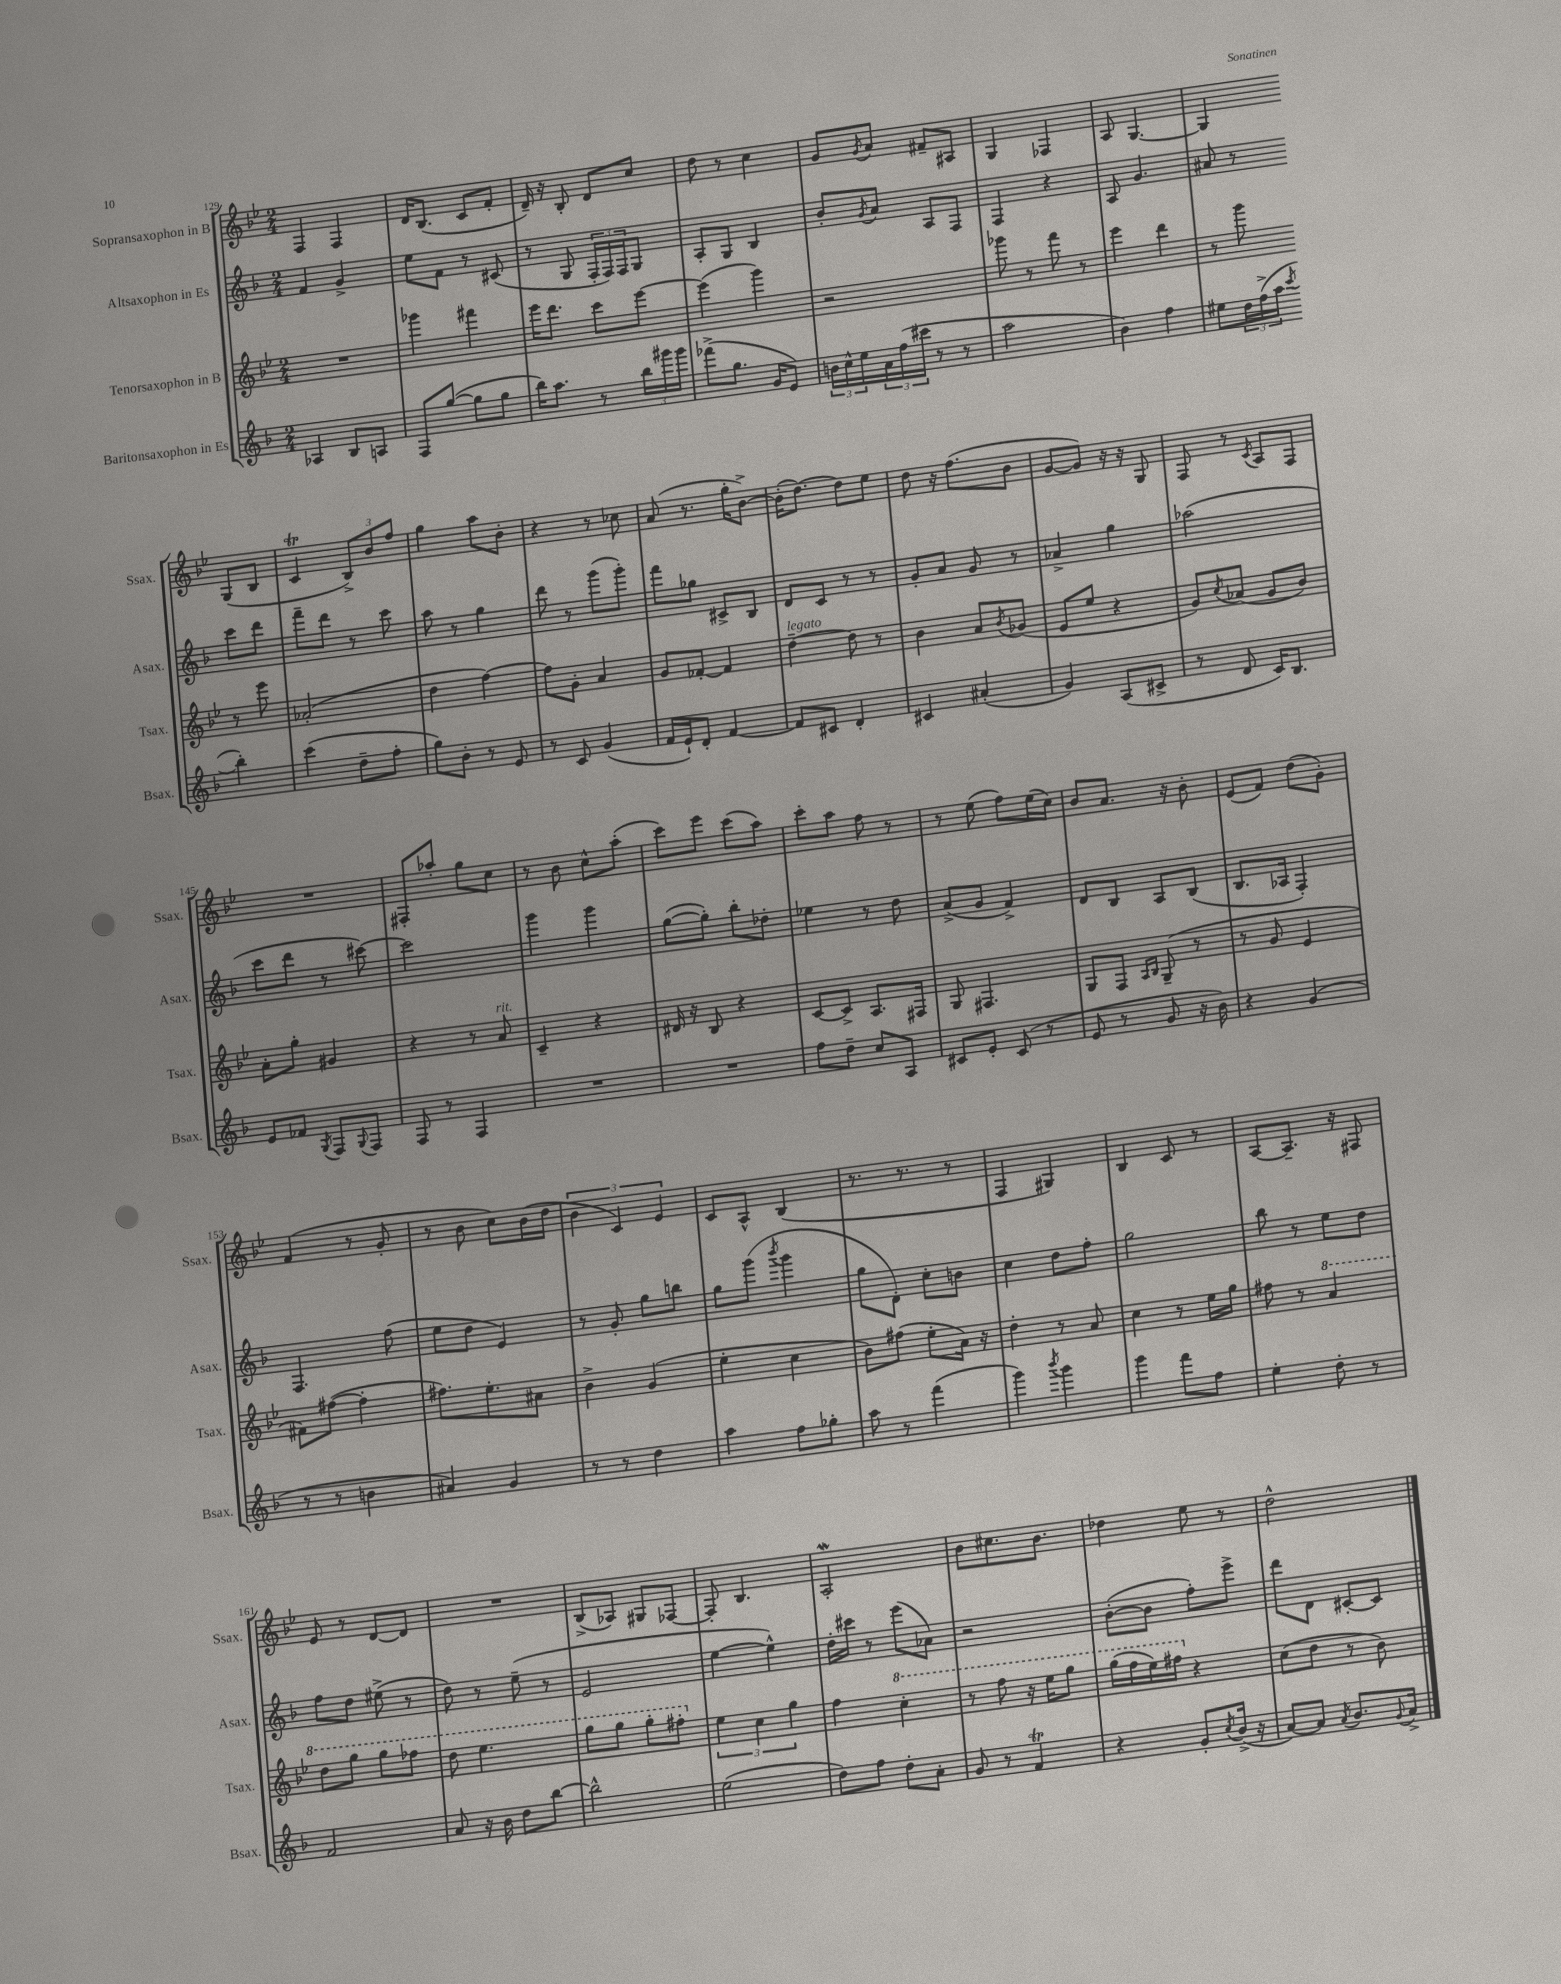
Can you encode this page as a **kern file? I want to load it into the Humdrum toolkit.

**kern	**kern	**kern	**kern
*staff4	*staff3	*staff2	*staff1
*clefG2	*clefG2	*clefG2	*clefG2
*k[b-]	*k[b-e-]	*k[b-]	*k[b-e-]
*M2/4	*M2/4	*M2/4	*M2/4
4A-	2r	4f	4F
8B-	.	4g^	4F
8A	.	.	.
=	=	=	=
8F	4ggg-	8ee	16d
.	.	.	(8.B-
([8gg	.	8f	.
8gg]	4fff#	8r	8c
8gg	.	(8c#	8f'
=	=	=	=
16bb-)	16eee-	8r	16d~)
8.aa	8.ddd	.	16r
.	.	8G	8B-'
8r	8ccc	24F'	8d
.	.	24F)	.
.	.	24F	.
24bb-	[8eee-	8G	8cc
24ggg#	.	.	.
24ggg#	.	.	.
=	=	=	=
(8fff-^	(4eee-]	8A'	8dd
8.gg	.	8G	8r
.	4ggg)	4B-	4cc
16g	.	.	.
8e)	.	.	.
=	=	=	=
24b	2r	8b-'	8g
24cc^^	.	.	.
24ee	.	.	.
.	.	8qg	8qg
24a	.	8a	8a
(24ff	.	.	.
24ccc#	.	.	.
8r	.	8A	8f#~
8r	.	8F	8A#
=	=	=	=
2aa	8ggg-	4F	4G
.	8r	.	.
.	8fff	4r	4F-
.	8r	.	.
=	=	=	=
4b-)	4eee-	8A	8A
.	.	4.g	[4.G
4ff	4ddd	.	.
=	=	=	=
8ee#	8r	8a#	4G]
24dd	8ggg	8r	.
(24ff^	.	.	.
24aa	.	.	.
8qccc	.	.	.
4bb-')	8r	8ccc	(8G
.	8eee-	8ddd	8B-
=	=	=	=
(4ccc	(2a-'	8fff~	4c
.	.	8ddd	.
8dd~	.	8r	12B-^)
.	.	.	12b-
8ff'	.	8ccc	.
.	.	.	12ff
=	=	=	=
8gg)	4dd	8aa	4gg
8b-'	.	8r	.
8r	[4ff)	4gg	8aa
8e	.	.	8b-'
=	=	=	=
8r	8ff]	8ddd	4r
8c	8g'	8r	.
(4g	4a	(8ggg	8r
.	.	8ggg')	8cc-
=	=	=	=
16f	8g	8fff	(8a
16e`)	.	.	.
8d'	[8f-'	8gg-	8.r
[4f	4f-]	8c#^	.
.	.	.	16gg'
.	.	8B-	[8b-^)
=	=	=	=
8f]	[4dd~	8d	(16b-']
.	.	.	[8.dd)
8c#	.	8c	.
4d'	8dd]	8r	8dd]
.	8r	8r	8ee-
=	=	=	=
4c#	4b-	8g'	8dd
.	.	8a	16r
.	.	.	(8.ff
(4a#'	8a	8g	.
.	8qb-	.	.
.	(8g-	8r	8b-
=	=	=	=
4g)	8e-	4a-^	[8g
.	8ee-	.	8g])
(8A	4r	4gg	16r
.	.	.	16r
8c#^	.	.	8G
=	=	=	=
8r	8g)	(2aa-	8F
.	8qcc	.	.
8d	(8a-	.	8r
.	.	.	8qc
16c)	8g	.	8A
8.B-	.	.	.
.	8b-)	.	8F
=	=	=	=
8e	8a'	8ccc	2r
8f-	8gg'	8ddd	.
8qG	.	.	.
8F	4g#	8r	.
8qqG	.	.	.
8F	.	[8ccc#)	.
=	=	=	=
8F	4r	2ccc#]	8F#'
8r	.	.	8aa-'
4F	8r	.	8gg
.	8a	.	8cc
=	=	=	=
2r	4c~	4ggg	8r
.	.	.	8b-
.	4r	4ggg	8cc^^
.	.	.	(8aa'
=	=	=	=
2r	16d#	([8gg	8ccc)
.	16r	.	.
.	8B-	8gg'])	8eee-
.	4r	8bb-'	(8ccc
.	.	8dd-'	8aa)
=	=	=	=
8ff	[8c	4ee-	8ccc'
8dd~	8c^]	.	8aa
8cc	8.A	8r	8ff
8A	.	8dd	8r
.	16F#	.	.
=	=	=	=
8c#	8G	(8a^	8r
8e'	4.F#	8g	(8ee-
(8c#	.	4f^)	8ff)
8r	.	.	(16ee-
.	.	.	16cc)
=	=	=	=
8e	8G	8d	8b-
8r	8F	8B-	8.a
.	16qqA	.	.
.	16qqB-	.	.
8g	(8G~	8A	.
.	.	.	16r
16r	8r	(8B-	8b-'
16b-)	.	.	.
=	=	=	=
4r	8r	8.B-	(8e-
.	8g	.	8f)
.	.	16A-	.
(4g	4e-	4F')	(8dd
.	.	.	8g')
=	=	=	=
8r	8f#)	4.F	(4f
8r	([8ff#	.	.
4b	4ff#']	.	8r
.	.	(8ff	8g'
=	=	=	=
4a#)	8.ff#)	8ee	8r
.	.	8dd	8b-
.	8.ee-'	.	.
4g	.	4e)	8cc)
.	8a#	.	(16b-
.	.	.	16dd
=	=	=	=
8r	4b-^	8r	6b-
8r	.	8g'	.
.	.	.	6c)
4dd	(4g	8gg	.
.	.	.	6e-
.	.	8bb	.
=	=	=	=
4aa	4ee-'	8gg	8c
.	.	(8ggg	8A^^
.	.	8qbbb-	.
8ff	4cc	4ggg	(4B-
8gg-'	.	.	.
=	=	=	=
8aa	8b-)	8gg	8.r
8r	(8ff#	8d')	.
.	.	.	8.r
(4fff	8ee-'	8cc'	.
.	16a)	8b	8r
.	16r	.	.
=	=	=	=
4ggg)	4dd'	4cc	4F
8qbbb-	.	.	.
4ggg	8r	8dd	4G#)
.	8a	8ff'	.
=	=	=	=
4ggg	4cc	2gg	4B-
8fff	8r	.	8c
8ff	16ee-	.	8r
.	16gg	.	.
=	=	=	=
4ee'	8ff#	8bb-	[8A
.	8r	8r	8.A~]
8dd'	4aa	8ee	.
.	.	.	16r
8r	.	8dd	8F#
=	=	=	=
2f	8ddd	8ff	8e-
.	8ggg	8dd	8r
.	8ggg	(8ee#^	[8d
.	8fff-	8r	8d]
=	=	=	=
8a	8ddd	8dd)	2r
16r	4.eee-	8r	.
16b-	.	.	.
8dd	.	(8ee~	.
[8bb-	.	8r	.
=	=	=	=
2bb-^^]	8ggg	2e	(8B-^
.	8ggg	.	8A-)
.	8ggg'	.	8G#
.	8fff#'	.	[8F-
=	=	=	=
(2ee	6ee-	[4ee	8F-']
.	.	.	4.B-
.	6cc	.	.
.	.	4ee^^])	.
.	6gg	.	.
=	=	=	=
8dd)	4ff	16dd'	2A'
.	.	16ccc#	.
8ff	.	8r	.
8dd'	4ccc'	(8eee	.
8a'	.	8a-)	.
=	=	=	=
8g	8r	2r	8b-
8r	8fff	.	8.cc#
4f	16r	.	.
.	16eee-	.	8.b-
.	8ggg	.	.
=	=	=	=
4r	(16ggg	([8b-'	4dd-
.	16fff	.	.
.	16eee-)	8b-]	.
.	16fff#	.	.
8g'	4r	8ff')	8ee-
8qcc	.	.	.
(16b-^	.	8eee^	8r
16r	.	.	.
=	=	=	=
[8a)	(8cc	8ddd	2dd^^
8a]	8dd	8d	.
8qa	.	.	.
8.b-	8r	[8c#'	.
.	8b-)	8c#]	.
8qqg	.	.	.
16a^	.	.	.
==	==	==	==
*-	*-	*-	*-
